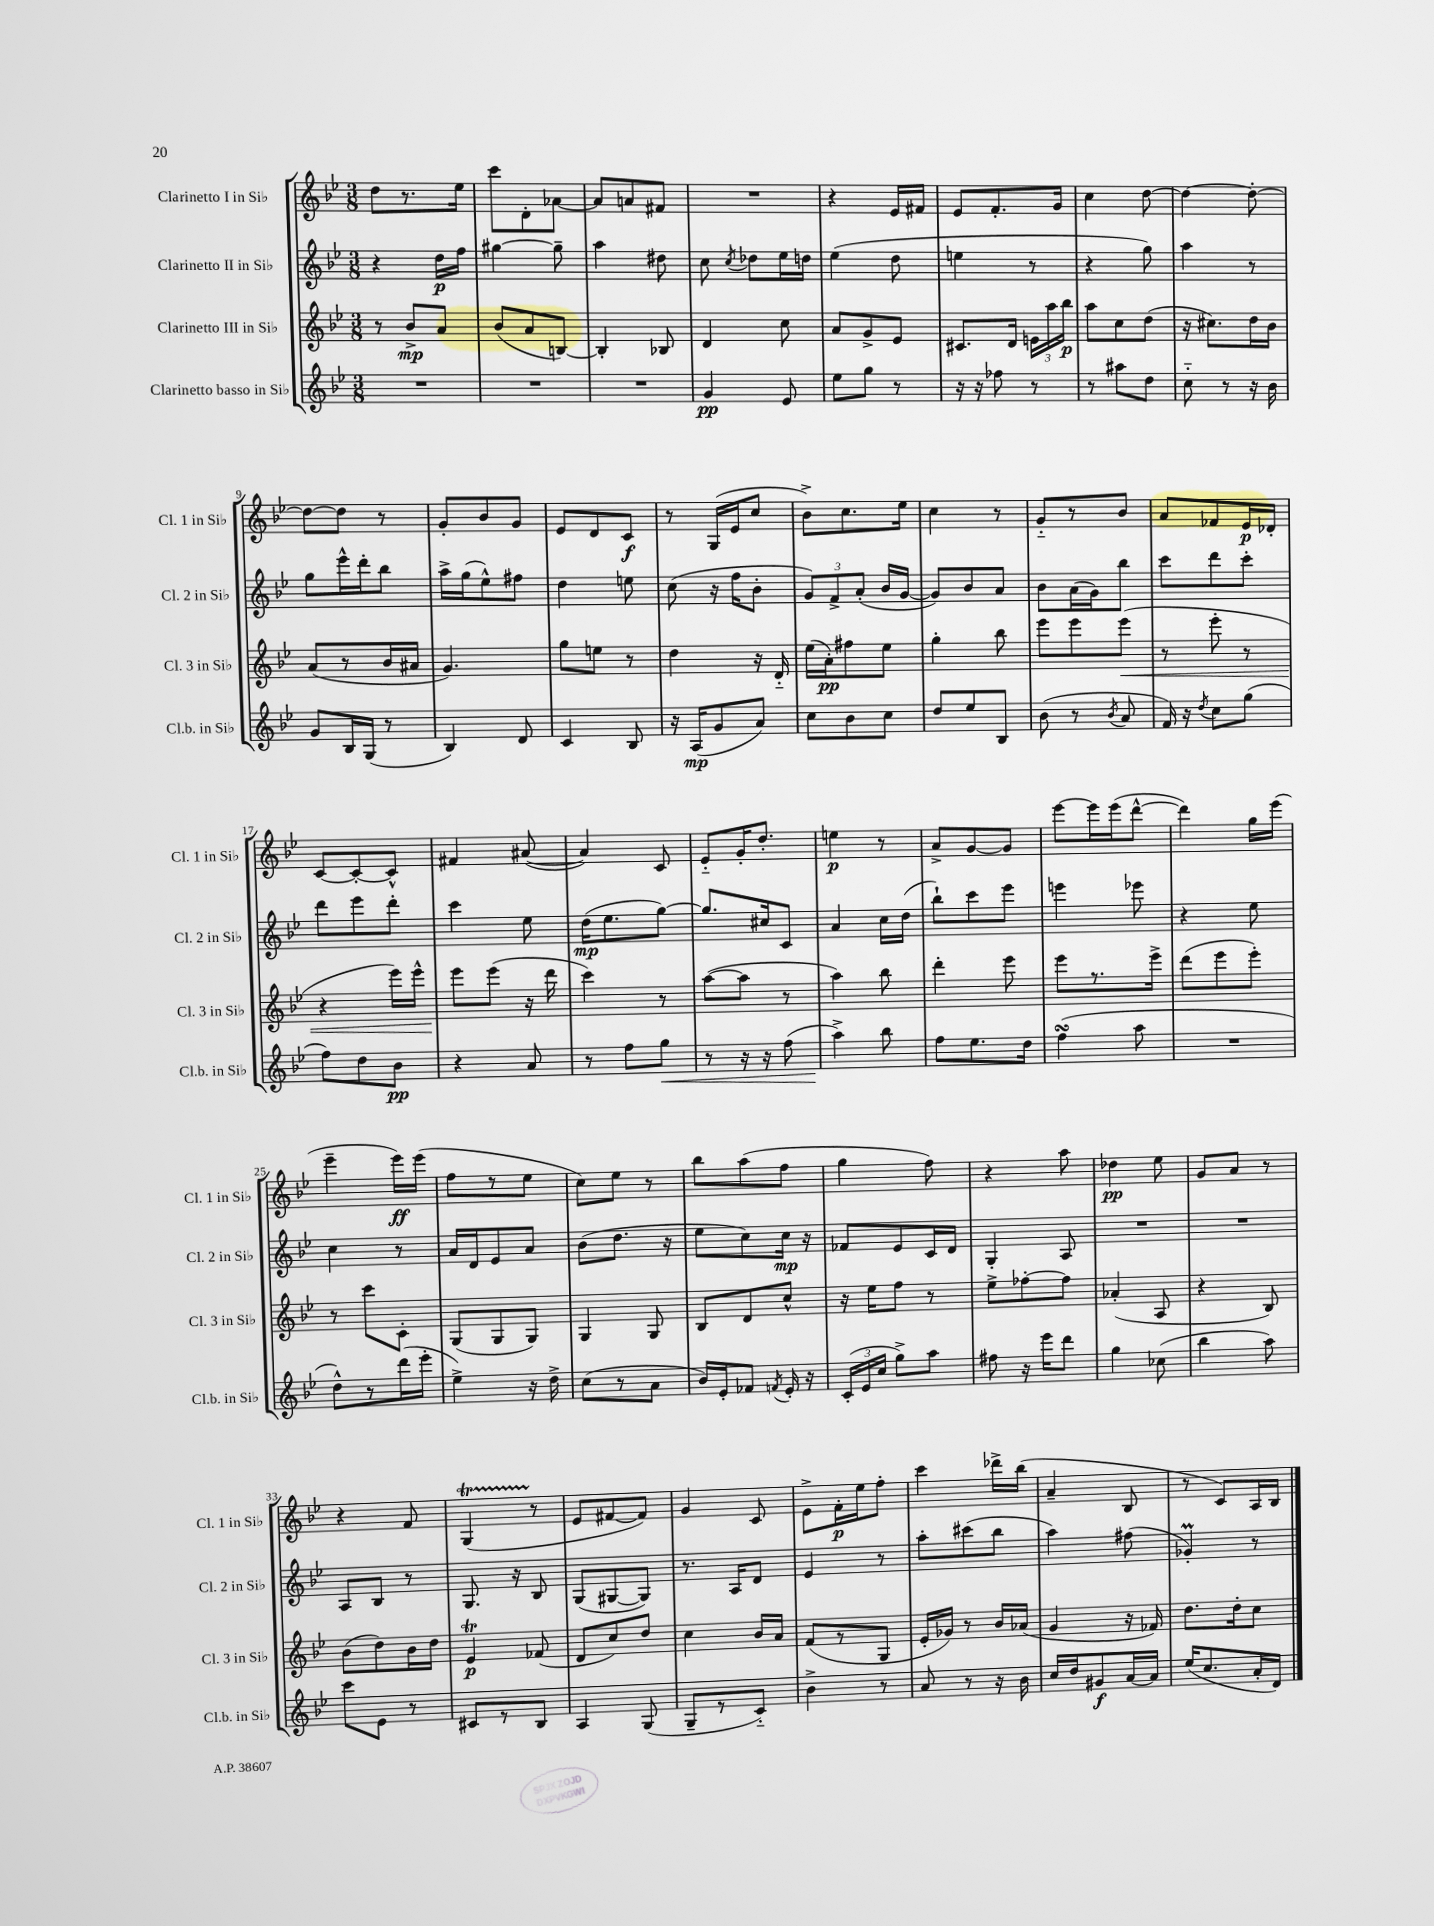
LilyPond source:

<<
\new StaffGroup <<
\new Staff = "s0" \with { instrumentName = "Clarinetto I in Sib" shortInstrumentName = "Cl. 1 in Sib" } {
    \clef treble \key bes \major \numericTimeSignature \time 3/8
    \autoBeamOff d''8[ r8. ees''16] |
    c'''8[ d'8-. aes'8]~ |
    aes'8[ a'8 fis'8] |
    R4. |
    r4 ees'16[ fis'16] |
    ees'8[ f'8.-. g'16] |
    c''4 d''8~ |
    d''4~ d''8~-. |
    d''8[~ d''8] r8 |
    g'8[-. bes'8 g'8] |
    ees'8[ d'8 c'8]\f |
    r8 g16[( ees'16 c''8] |
    bes'8[->) c''8. ees''16] |
    c''4 r8 |
    g'8[-_ r8 bes'8] |
    a'8[ fes'8 ees'16\p des'16]-. |
    c'8[~ c'8~-. c'8]-^ |
    fis'4 ais'8~( |
    ais'4) c'8 |
    ees'8[-_ g'16-. d''8.]-. |
    e''4\p r8 |
    a'8[-> g'8~ g'8] |
    ees'''8[~ ees'''16 ees'''16( d'''8]~-^ |
    d'''4) g''16[ ees'''16]( |
    ees'''4-- ees'''16[\ff) ees'''16]( |
    f''8[ r8 ees''8] |
    c''8[) ees''8] r8 |
    bes''8[ a''8( f''8] |
    g''4 f''8) |
    r4 a''8 |
    des''4\pp ees''8 |
    g'8[ a'8] r8 |
    r4 f'8 |
    g4\startTrillSpan( r8\stopTrillSpan |
    ees'8[ fis'8~ fis'8]) |
    g'4 c'8 |
    ees'8[-> f'16-.\p ees''16 f''8]-. |
    c'''4 des'''16[-> bes''16]( |
    a'4-- bes8 |
    r8 c'8[) a16 bes16] \bar "|." |
}
\new Staff = "s1" \with { instrumentName = "Clarinetto II in Sib" shortInstrumentName = "Cl. 2 in Sib" } {
    \clef treble \key bes \major \numericTimeSignature \time 3/8
    \autoBeamOff r4 d''16[\p f''16] |
    gis''4~ gis''8-- |
    a''4 dis''8 |
    c''8 \acciaccatura { c''8 } des''8[ ees''16 d''16] |
    ees''4( d''8 |
    e''4 r8 |
    r4 g''8) |
    a''4 r8 |
    g''8[ ees'''16-^ d'''16-. bes''8] |
    a''16[-> g''16( ees''8-^) fis''8] |
    d''4 e''8 |
    c''8( r16 f''16[ bes'8]-. |
    \tuplet 3/2 { g'8[) f'8-> a'8]-.( } bes'16[ g'16]~ |
    g'8[) bes'8 a'8] |
    bes'8[ a'16( g'16) bes''8] |
    c'''8[ d'''8 c'''8]-. |
    d'''8[ ees'''8 d'''8]-. |
    c'''4 ees''8 |
    d''16[\mp( ees''8. g''8]~) |
    g''8.[ cis''16 c'8] |
    a'4 c''16[ d''16]( |
    bes''8[-!) c'''8 ees'''8] |
    e'''4 ees'''8 |
    r4 ees''8 |
    c''4 r8 |
    a'16[ d'16 ees'8 a'8] |
    bes'8[( d''8.] r16 |
    ees''8[ c''8) c''16]\mp r16 |
    fes'8[ ees'8 c'16 d'16] |
    g4-. a8 |
    R4. |
    R4. |
    a8[ bes8] r8 |
    g8. r16 bes8 |
    g8[( gis8~ gis8]) |
    r8. a16[ d'8] |
    ees'4 r8 |
    a''8[-. cis'''8( bes''8] |
    a''4) fis''8( |
    ges'4-.\prall) r8 \bar "|." |
}
\new Staff = "s2" \with { instrumentName = "Clarinetto III in Sib" shortInstrumentName = "Cl. 3 in Sib" } {
    \clef treble \key bes \major \numericTimeSignature \time 3/8
    \autoBeamOff r8 bes'8[->\mp a'8] |
    bes'8[( a'8 b8]~) |
    b4-. bes8 |
    d'4 c''8 |
    a'8[ g'8-> ees'8] |
    cis'8.[ d'16] \tuplet 3/2 { e'16[ a''16 bes''16]\p } |
    a''8[ c''8 d''8]( |
    r16 cis''8.[) d''16 bes'16] |
    a'8[( r8 bes'16 ais'16] |
    g'4.) |
    g''8[ e''8] r8 |
    d''4 r16 d'16-_ |
    ees''16[( a'16-.\pp) fis''8 ees''8] |
    g''4-. bes''8 |
    ees'''8[ ees'''8 ees'''8]\<( |
    r8 ees'''8-. r8 |
    r4 ees'''16[) ees'''16]-^ |
    ees'''8[\! ees'''8]( r16 d'''16 |
    c'''4) r8 |
    a''8[~( a''8] r8 |
    a''4) bes''8 |
    d'''4-. ees'''8 |
    ees'''8[ r8. ees'''16]-> |
    d'''8[( ees'''8 ees'''8]-.) |
    r8 c'''8[ c'8]-. |
    g8[( g8 g8]) |
    g4 g8 |
    bes8[ d'8 c''8]-^ |
    r16 ees''16[ f''8] r8 |
    ees''8[-> fes''8~-. fes''8] |
    aes'4-.( a8 |
    r4 bes8) |
    bes'8[( d''8) bes'16 d''16] |
    ees'4\trill\p fes'8( |
    d'8[ c''8) d''8] |
    c''4 bes'16[ a'16] |
    f'8[( r8 g8] |
    ees'16[-. ges'16]) r8 bes'16[ aes'16]( |
    g'4 r16 fes'16) |
    d''8.[ d''16-. c''8] \bar "|." |
}
\new Staff = "s3" \with { instrumentName = "Clarinetto basso in Sib" shortInstrumentName = "Cl.b. in Sib" } {
    \clef treble \key bes \major \numericTimeSignature \time 3/8
    \autoBeamOff R4. |
    R4. |
    R4. |
    g'4\pp ees'8 |
    ees''8[ g''8] r8 |
    r16 r16 fes''8 r8 |
    r8 ais''8[ d''8] |
    c''8-_ r8 r16 bes'16 |
    g'8[ bes16 g16]( r8 |
    bes4) d'8 |
    c'4 bes8 |
    r16 a16[\mp( g'8 a'8]) |
    c''8[ bes'8 c''8] |
    d''8[ ees''8 bes8] |
    bes'8( r8 \acciaccatura { bes'8 } a'8 |
    f'16) r16 \acciaccatura { d''8 } c''8[ g''8]( |
    f''8[) d''8 bes'8]\pp |
    r4 a'8 |
    r8 f''8[ g''8]\< |
    r8 r16 r16 f''8( |
    a''4->\!) bes''8 |
    f''8[ ees''8. d''16] |
    f''4\turn( a''8 |
    R4. |
    d''8[-^) r8 d'''16( ees'''16]-. |
    ees''4->) r16 d''16-> |
    c''8[( r8 a'8] |
    bes'16[) ees'16-. fes'8] \acciaccatura { f'8 } ees'16-. r16 |
    \tuplet 3/2 { c'16[-.( ees'16 c''16] } g''8[->) a''8] |
    fis''8 r16 ees'''16[ d'''8] |
    g''4 ces''8( |
    bes''4 a''8) |
    c'''8[ ees'8] r8 |
    cis'8[ r8 bes8] |
    a4 g8( |
    g8[-- r8 c'8]-_) |
    bes'4-> r8 |
    a'8 r8 r16 bes'16 |
    c''16[ d''16 gis'8\f a'16~ a'16] |
    ees''16[( c''8. a'16-. d'16]) \bar "|." |
}
>>
>>
